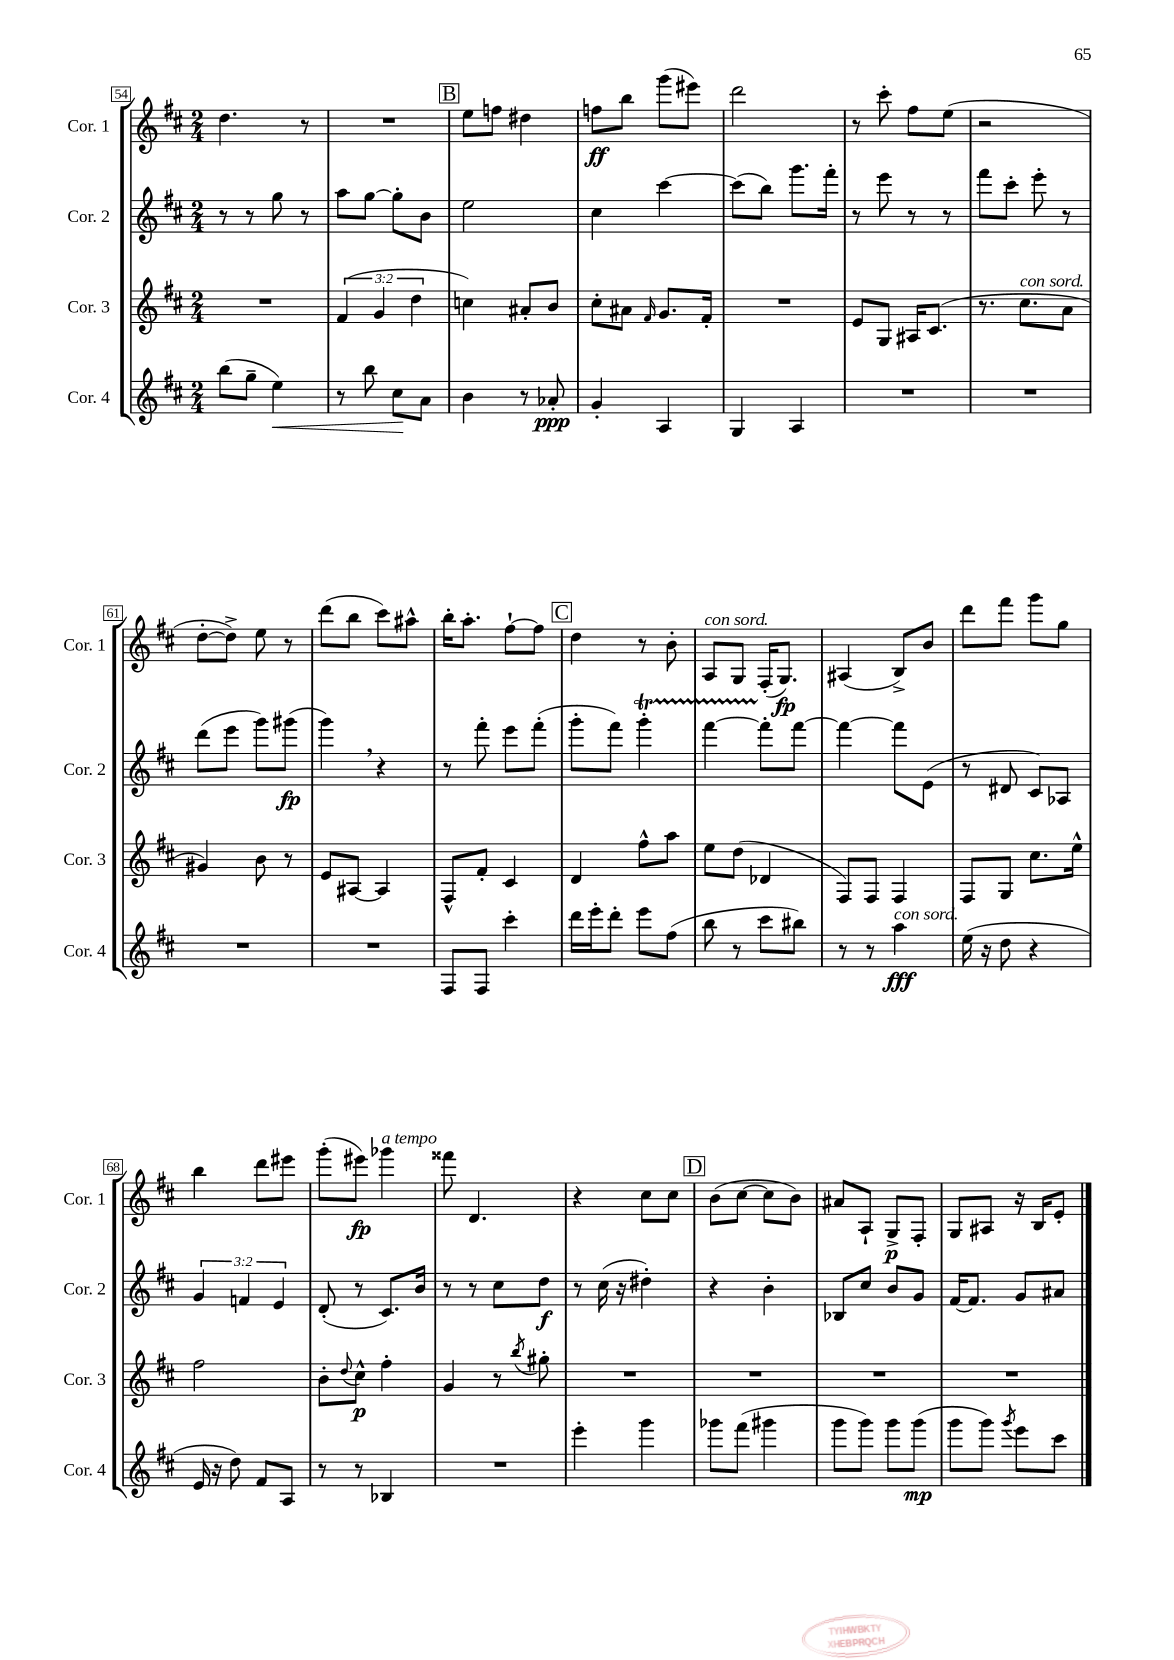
<<
\new StaffGroup <<
\new Staff = "s0" \with { instrumentName = "Cor. 1" shortInstrumentName = "Cor. 1" } {
    \clef treble \key d \major \numericTimeSignature \time 2/4
    d''4. r8 |
    R2 |
    \mark \markup { \box "B" } e''8 f''8 dis''4 |
    f''8\ff b''8 g'''8( eis'''8) |
    d'''2 |
    r8 cis'''8-. fis''8 e''8( |
    r2 |
    d''8~-. d''8->) e''8 r8 |
    d'''8( b''8 cis'''8) ais''8-^ |
    b''16-. a''8.-. fis''8~-! fis''8 |
    \mark \markup { \box "C" } d''4 r8 b'8-. |
    a8^\markup { \italic "con sord." } g8 fis16-.( g8.\fp) |
    ais4( b8->) b'8 |
    d'''8 fis'''8 g'''8 g''8 |
    b''4 d'''8 eis'''8 |
    g'''8-.( eis'''8\fp) ges'''4^\markup { \italic "a tempo" } |
    fisis'''8 d'4. |
    r4 cis''8 cis''8 |
    \mark \markup { \box "D" } b'8( cis''8~ cis''8 b'8) |
    ais'8 a8-! g8->\p fis8-. |
    g8 ais8 r16 b16 e'8-. \bar "|." |
}
\new Staff = "s1" \with { instrumentName = "Cor. 2" shortInstrumentName = "Cor. 2" } {
    \clef treble \key d \major \numericTimeSignature \time 2/4 \override Staff.TupletNumber.text = #tuplet-number::calc-fraction-text
    r8 r8 g''8 r8 |
    a''8 g''8~ g''8-. b'8 |
    \mark \markup { \box "B" } e''2 |
    cis''4 cis'''4~ |
    cis'''8( b''8) g'''8. fis'''16-. |
    r8 e'''8 r8 r8 |
    fis'''8 cis'''8-. e'''8-. r8 |
    d'''8( e'''8 g'''8) gis'''8\fp( |
    g'''4) \breathe r4 |
    r8 fis'''8-. e'''8 fis'''8-.( |
    \mark \markup { \box "C" } g'''8-. fis'''8) g'''4-.\startTrillSpan |
    fis'''4~ fis'''8-.\stopTrillSpan fis'''8~ |
    fis'''4~ fis'''8 e'8( |
    r8 dis'8 cis'8) aes8 |
    \tuplet 3/2 { g'4 f'4 e'4 } |
    d'8-.( r8 cis'8.) b'16 |
    r8 r8 cis''8 d''8\f |
    r8 cis''16( r16 dis''4-.) |
    \mark \markup { \box "D" } r4 b'4-. |
    bes8 cis''8 b'8 g'8 |
    fis'16~ fis'8. g'8 ais'8 \bar "|." |
}
\new Staff = "s2" \with { instrumentName = "Cor. 3" shortInstrumentName = "Cor. 3" } {
    \clef treble \key d \major \numericTimeSignature \time 2/4 \override Staff.TupletNumber.text = #tuplet-number::calc-fraction-text
    R2 |
    \tuplet 3/2 { fis'4( g'4 d''4 } |
    \mark \markup { \box "B" } c''4) ais'8-. b'8 |
    cis''8-. ais'8 \grace { fis'16 } g'8. fis'16-. |
    R2 |
    e'8 g8 ais16 cis'8.( |
    r8. cis''8.^\markup { \italic "con sord." } a'8 |
    gis'4) b'8 r8 |
    e'8 ais8~ ais4 |
    fis8-^ fis'8-. cis'4 |
    \mark \markup { \box "C" } d'4 fis''8-^ a''8 |
    e''8 d''8( des'4 |
    fis8) fis8 fis4 |
    fis8 g8 cis''8. e''16-^ |
    fis''2 |
    b'8-. \appoggiatura { d''8 } cis''8-^\p fis''4-. |
    g'4 r8 \acciaccatura { b''8 } gis''8-. |
    R2 |
    \mark \markup { \box "D" } R2 |
    R2 |
    R2 \bar "|." |
}
\new Staff = "s3" \with { instrumentName = "Cor. 4" shortInstrumentName = "Cor. 4" } {
    \clef treble \key d \major \numericTimeSignature \time 2/4
    b''8( g''8-- e''4\<) |
    r8 b''8 cis''8\! a'8 |
    \mark \markup { \box "B" } b'4 r8 aes'8-.\ppp |
    g'4-. a4 |
    g4 a4 |
    R2 |
    R2 |
    R2 |
    R2 |
    fis8 fis8 cis'''4-. |
    \mark \markup { \box "C" } d'''16 e'''16-. d'''8-. e'''8 fis''8( |
    b''8 r8 cis'''8 bis''8) |
    r8 r8 a''4\fff^\markup { \italic "con sord." } |
    e''16( r16 d''8 r4 |
    e'16 r16 d''8) fis'8 a8 |
    r8 r8 bes4 |
    R2 |
    e'''4-. g'''4 |
    \mark \markup { \box "D" } ges'''8 fis'''8( gis'''4 |
    g'''8 g'''8) g'''8 g'''8\mp( |
    g'''8 g'''8) \acciaccatura { g'''8 } e'''8 cis'''8 \bar "|." |
}
>>
>>
\layout { \context { \Score currentBarNumber = #54 \override BarNumber.stencil = #(make-stencil-boxer 0.1 0.3 ly:text-interface::print) } }
